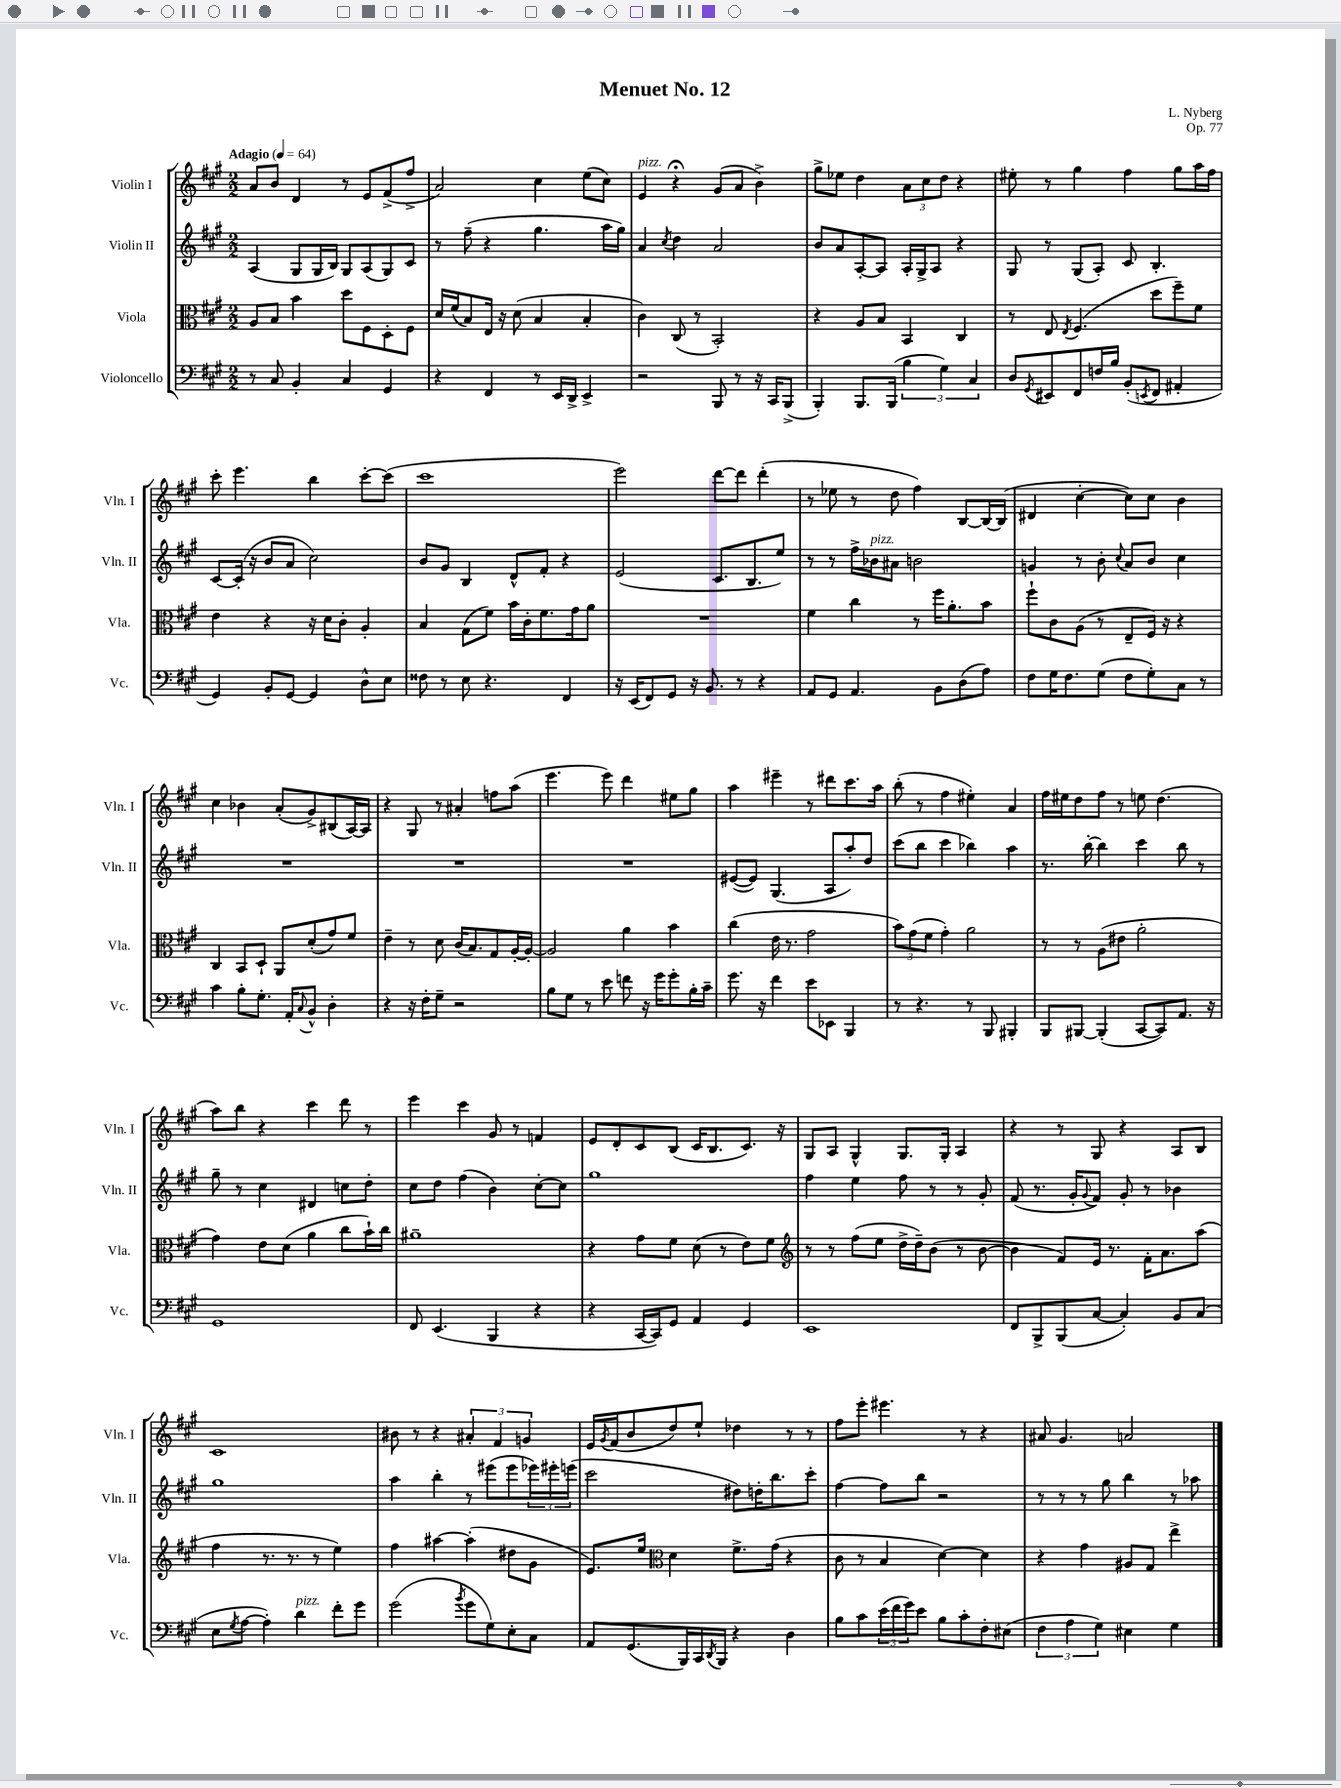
\header { title = "Menuet No. 12" composer = "L. Nyberg" opus = "Op. 77" }
<<
\new StaffGroup <<
\new Staff = "s0" \with { instrumentName = "Violin I" shortInstrumentName = "Vln. I" } {
    \clef treble \key a \major \numericTimeSignature \time 2/2 \tempo "Adagio" 4 = 64
    a'8 b'8 d'4 r8 e'8 fis'8->( fis''8-> |
    a'2) cis''4 e''8( cis''8) |
    e'4^\markup { \italic "pizz." } r4\fermata gis'8( a'8 b'4->) |
    gis''8-> ees''8 d''4 \tuplet 3/2 { a'8 cis''8 d''8 } r4 |
    eis''8-. r8 gis''4 fis''4 gis''8 a''16 fis''16 |
    cis'''8-. e'''4. b''4 cis'''8~-. cis'''8( |
    cis'''1 |
    e'''2) d'''8~ d'''8 d'''4-.( |
    r8 ees''8 r8 d''8 fis''4) b8~ b16~ b16( |
    dis'4 cis''4~-. cis''8) cis''8 b'4 |
    cis''4 bes'4 a'8-.( gis'8->) bis8( a16~) a16 |
    r4 gis8 r8 ais'4-. f''8 a''8( |
    e'''4. e'''8) d'''4 eis''8 gis''8 |
    a''4 eis'''4-- r8 dis'''8 cis'''8. a''16 |
    b''8-.( r8 fis''4 eis''4-.) a'4 |
    fis''16 eis''16 d''8 fis''8 r8 e''8 d''4.( |
    a''8) b''8 r4 cis'''4 d'''8 r8 |
    e'''4 cis'''4 gis'8 r8 f'4 |
    e'8 d'8-. cis'8 b8( cis'16 b8. cis'8.) r16 |
    gis8 a8 gis4-^ gis8. gis16-. a4 |
    r4 r8 gis8 r4 a8 b8 |
    cis'1 |
    bis'8 r8 r4 \tuplet 3/2 { ais'4-. fis'4 g'4 } |
    e'16 \acciaccatura { gis'8 } fis'16( b'8 d''8) e''8-! des''4 r8 r8 |
    fis''8 e'''8-. eis'''4. r8 r4 |
    ais'8 gis'4. a'2 \bar "|." |
}
\new Staff = "s1" \with { instrumentName = "Violin II" shortInstrumentName = "Vln. II" } {
    \clef treble \key a \major \numericTimeSignature \time 2/2
    a4( gis8 gis16 b16) gis8 a8( gis8) cis'8 |
    r8 fis''8--( r4 gis''4. a''16 gis''16) |
    a'4 \acciaccatura { cis''8 } d''4 a'2 |
    b'8 a'8 a8~-. a8 a16-. gis16-> a8 r4 |
    gis8 r8 gis8( a8-.) cis'8 b4.-. |
    cis'8~ cis'16-.( r16 b'8 a'8 cis''2) |
    b'8 gis'8 b4 d'8-^ fis'8-. r4 |
    e'2( cis'8. b8. e''8) |
    r8 r8 fis''16-> bes'16^\markup { \italic "pizz." } ais'8 b'2 |
    g'4 r8 b'8-. \appoggiatura { cis''8 } a'8 b'8 cis''4 |
    R1 |
    R1 |
    R1 |
    eis'8~( eis'8) gis4.( a8 a''8-.) d''8 |
    cis'''8( b''8 cis'''4 bes''4) a''4 |
    r8. b''16~-. b''4 cis'''4 b''8 r8 |
    gis''8-- r8 cis''4 dis'4 c''8 d''8-. |
    cis''8 d''8 fis''4( b'4) cis''8~-. cis''8 |
    gis''1 |
    fis''4 e''4 fis''8 r8 r8 gis'8-. |
    fis'8( r8. gis'16-. \appoggiatura { gis'8 } fis'8) gis'8-. r8 bes'4 |
    gis''1 |
    a''4 b''4-. r8 eis'''8( eis'''8 \tuplet 3/2 { ees'''16) eis'''16-. e'''16( } |
    cis'''2 dis''8) d''16-. b''8. cis'''8-. |
    fis''4~ fis''8 b''8 r2 |
    r8 r8 r8 gis''8 b''4 r8 aes''8 \bar "|." |
}
\new Staff = "s2" \with { instrumentName = "Viola" shortInstrumentName = "Vla." } {
    \clef alto \key a \major \numericTimeSignature \time 2/2
    a8 b8 b'4 d''8 fis8 d8-. fis8 |
    d'16 fis'16( b8) e16 r16 d'8( b4 b4-. |
    cis'4) cis8( r8 b,2-.) |
    r4 a8 b8 b,4 cis4 |
    r8 e8 \acciaccatura { e8 } fis4.( d''8 fis''8--) fis'8 |
    e'4 r4 r16 d'16 cis'8-. a4-. |
    b4 gis8( fis'8) b'16 cis'16-. fis'8. gis'16 a'8 |
    R1 |
    fis'4 cis''4 r8 fis''16 a'8.-. b'8 |
    fis''8-! cis'8 a8( r8 e8-- fis16) r16 r4 |
    cis4 b,8 d8-! a,8 d'8-.( gis'8) fis'8 |
    e'4-- r8 d'8 cis'16( b8.) gis8 a16~-. a16~-. |
    a2 a'4 b'4 |
    cis''4( e'16 r8. gis'2 |
    \tuplet 3/2 { b'8) gis'8( fis'8 } gis'4-.) a'2 |
    r8 r8 a8( eis'8 a'2-. |
    gis'4) e'8 d'8( a'4 cis''8 b'16-!) cis''16 |
    ais'1-- |
    r4 gis'8 fis'8 d'8( r8 e'8) fis'8 |
    \clef treble r8 r8 fis''8( e''8 d''16-> d''16--) b'8( r8 b'8~ |
    b'4 fis'8) e'16 r8. fis'16-. a'8. a''8( |
    fis''4 r8. r8. r8 e''4) |
    fis''4 ais''4~ ais''4-.( dis''8 gis'8 |
    e'8.) e''16 \clef alto d'4 fis'8.-> gis'16( r4 |
    cis'8 r8 b4 d'4~) d'4 |
    r4 gis'4 ais8 gis8 e''4-> \bar "|." |
}
\new Staff = "s3" \with { instrumentName = "Violoncello" shortInstrumentName = "Vc." } {
    \clef bass \key a \major \numericTimeSignature \time 2/2
    r8 cis8 b,4-. cis4 gis,4 |
    r4 fis,4 r8 e,16 d,16-> e,4-> |
    r2 b,,8 r8 r16 cis,16 b,,8->( |
    b,,4-.) b,,8. b,,16( \tuplet 3/2 { b4 gis4) cis4 } |
    d8 \acciaccatura { gis,8 } eis,8 fis,8 f16 b16 b,8-.( \acciaccatura { e,8 } fis,8 ais,4-. |
    gis,4) b,8-. gis,8~ gis,4 d8-^ e8 |
    fisis8 r8 e8 r4. fis,4 |
    r16 e,16( fis,8) gis,8 r16 b,8. r8 r4 |
    a,8 gis,8 a,4. b,8 d8( a8) |
    fis8 gis16 fis8. gis8( fis8 gis8-.) cis8 r8 |
    cis'4 b8-. gis8.-. a,16-. \appoggiatura { cis8 } b,8-^ d4-. |
    r4 r16 fis16-. gis8-- r2 |
    b8 gis8 r8 e'8 f'8 r16 gis'16 gis'8-. b16-. cis'16-- |
    gis'8. r16 fis'4 e'8 ees,8 b,,4 |
    r8 r4. r8 b,,8 bis,,4-. |
    b,,8 bis,,8~ bis,,4-.( cis,8~ cis,8) a,8. r16 |
    gis,1 |
    fis,8 e,4.( b,,4 r4 |
    r4 cis,16~ cis,16) gis,8 a,4 gis,4 |
    e,1 |
    fis,8 b,,8-> b,,8( cis8~ cis4-.) b,8 cis8( |
    e8 \acciaccatura { gis8 } a8~ a4-.) d'4^\markup { \italic "pizz." } fis'8-. gis'8 |
    gis'2( \acciaccatura { b'8 } gis'8 gis8) e8-. cis8 |
    a,8 gis,8.( b,,16) cis,16 \acciaccatura { d,8 } b,,16 r4 d4 |
    b8 cis'8 \tuplet 3/2 { e'16( fis'16 gis'16) } e'8 b8 cis'8-. fis8-. eis8( |
    \tuplet 3/2 { fis4 a4 gis4) } eis4 gis4 \bar "|." |
}
>>
>>
\layout { \context { \Score \remove "Bar_number_engraver" } }
